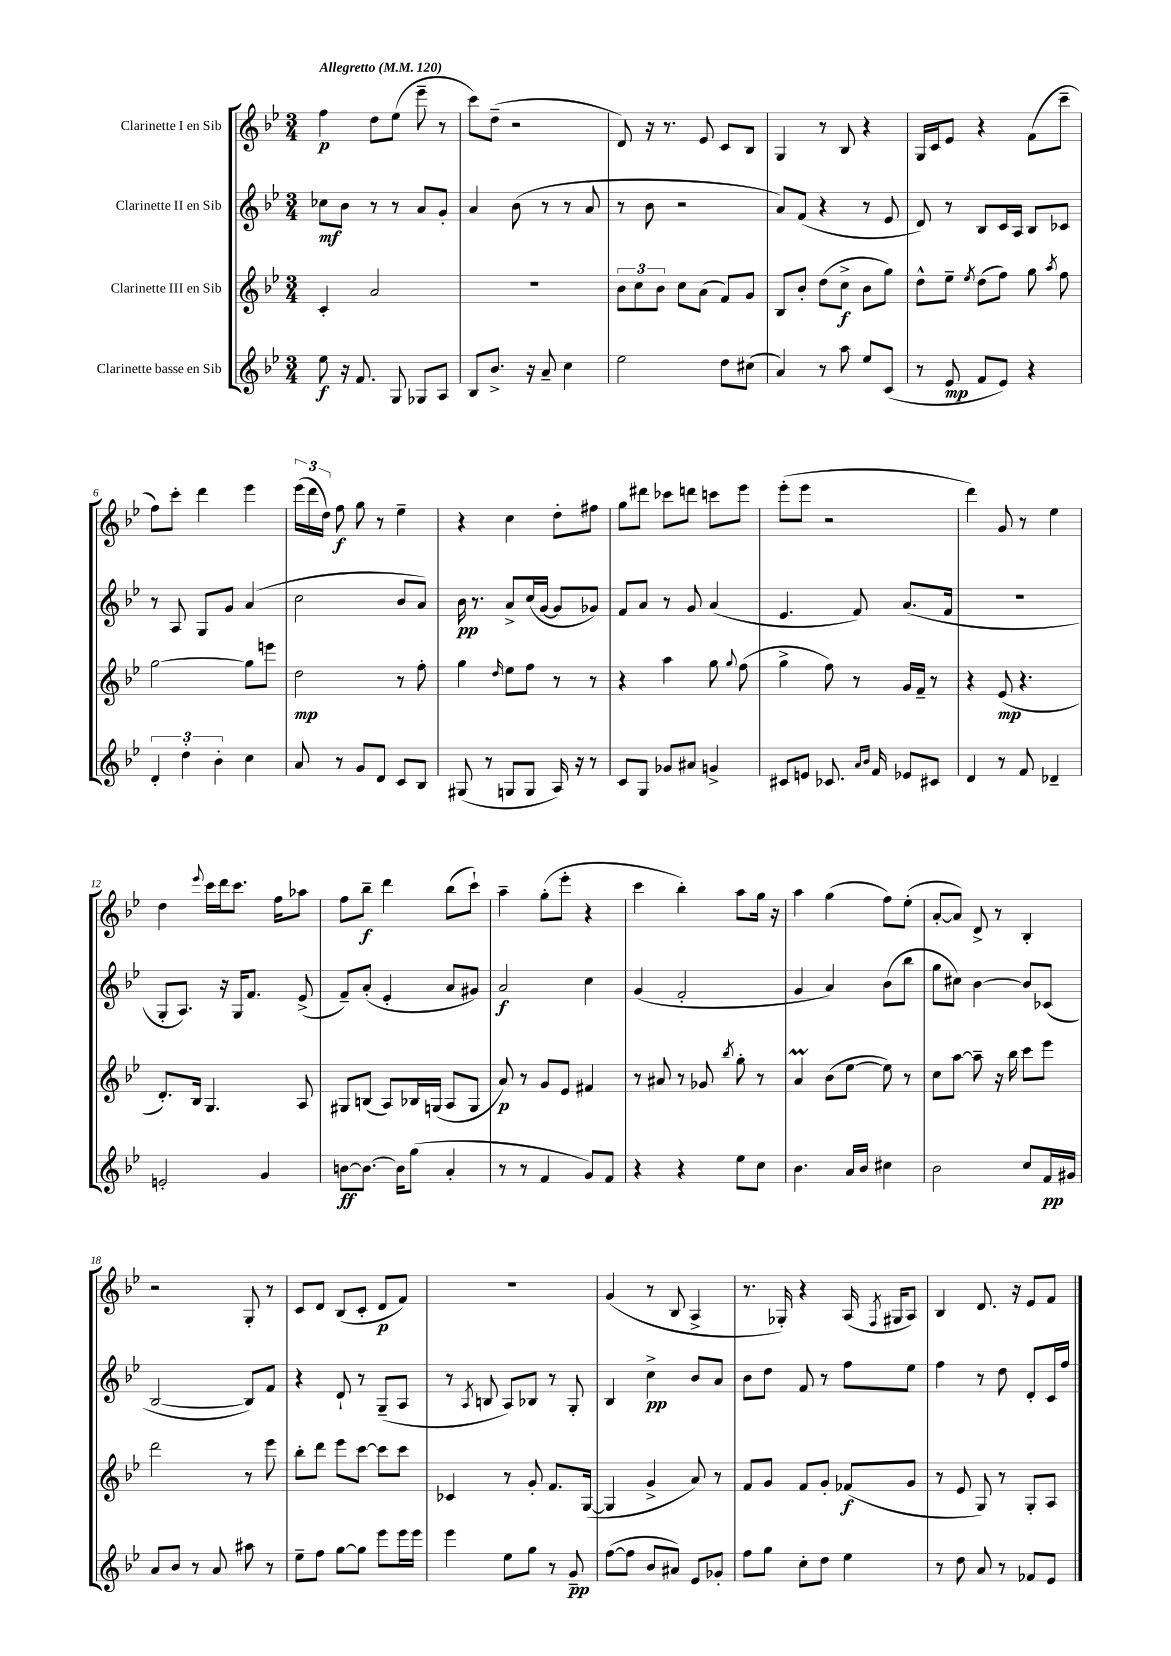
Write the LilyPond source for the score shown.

<<
\new StaffGroup <<
\new Staff = "s0" \with { instrumentName = "Clarinette I en Sib" } {
    \clef treble \key bes \major \numericTimeSignature \time 3/4 \tempo "Allegretto" 4 = 120
    \autoBeamOff f''4\p d''8[ ees''8]( ees'''8-- r8 |
    c'''8[) d''8]--( r2 |
    d'8) r16 r8. ees'8 c'8[ bes8] |
    g4 r8 bes8 r4 |
    g16[ c'16 ees'8] r4 f'8[( c'''8]-- |
    f''8[) c'''8]-. d'''4 ees'''4 |
    \tuplet 3/2 { ees'''16[( d'''16 d''16]) } f''8\f g''8 r8 ees''4-- |
    r4 c''4 d''8[-. fis''8] |
    g''8[ dis'''8] ces'''8[ d'''8] c'''8[ ees'''8] |
    ees'''8[-.( ees'''8] r2 |
    d'''4) g'8 r8 ees''4 |
    d''4 \appoggiatura { ees'''8 } c'''16[ d'''16 c'''8.] f''16[ aes''8] |
    f''8[ bes''8]--\f d'''4 bes''8[( c'''8]-!) |
    a''4-- g''8[-.( ees'''8]-. r4 |
    c'''4 bes''4-.) a''8[ g''16] r16 |
    a''4 g''4( f''8[) ees''8]-.( |
    a'8[~-. a'8]) d'8-> r8 bes4-. |
    r2 g8-. r8 |
    c'8[ d'8] bes8[( c'8]-. d'8[\p f'8]) |
    R2. |
    g'4( r8 bes8 a4-> |
    r8. ges16-.) r4 a16( \acciaccatura { f8 } gis16[ a8]) |
    bes4 d'8. r16 ees'8[ f'8] \bar "|." |
}
\new Staff = "s1" \with { instrumentName = "Clarinette II en Sib" } {
    \clef treble \key bes \major \numericTimeSignature \time 3/4
    \autoBeamOff ces''8[\mf bes'8] r8 r8 a'8[ g'8]-. |
    a'4 bes'8( r8 r8 a'8 |
    r8 bes'8 r2 |
    a'8[) f'8]( r4 r8 ees'8 |
    d'8) r8 bes8[ c'16 a16] bes8[ ces'8] |
    r8 a8 g8[ g'8] a'4( |
    c''2 bes'8[ a'8]) |
    bes'16\pp r8. a'8[-> c''16( g'16]~ g'8[ ges'8]) |
    f'8[ a'8] r8 g'8 a'4( |
    ees'4. f'8) a'8.[( f'16] |
    R2. |
    g8[-. a8.]) r16 g16[ f'8.] ees'8->( |
    f'8[--) a'8]-.( ees'4-. a'8[ gis'8]) |
    a'2\f c''4 |
    g'4( f'2-. |
    g'4 a'4) bes'8[( bes''8] |
    g''8[ cis''8]) bes'4~ bes'8[ ces'8]( |
    bes2~ bes8[) f'8] |
    r4 d'8-! r8 g8[--( a8] |
    r8 \acciaccatura { a8 } b8 a8[) bes8] r8 g8-. |
    bes4 c''4->\pp bes'8[ a'8] |
    bes'8[ d''8] f'8 r8 f''8[ ees''8] |
    f''4 r8 d''8 d'8[-. c'16 f''16] \bar "|." |
}
\new Staff = "s2" \with { instrumentName = "Clarinette III en Sib" } {
    \clef treble \key bes \major \numericTimeSignature \time 3/4
    \autoBeamOff c'4-. a'2 |
    R2. |
    \tuplet 3/2 { bes'8[ c''8 bes'8] } c''8[ a'8]( f'8[) g'8] |
    bes8[ bes'8]-. d''8[( c''8]->\f bes'8[ g''8]) |
    d''8[-^ ees''8]-- \acciaccatura { ees''8 } d''8[( f''8]) g''8 \acciaccatura { a''8 } f''8 |
    g''2~ g''8[ e'''8] |
    d''2\mp r8 f''8-. |
    g''4 \grace { d''16 } ees''8[ f''8] r8 r8 |
    r4 a''4 g''8 \appoggiatura { g''8 } f''8( |
    g''4-> f''8) r8 g'16[ f'16]-- r8 |
    r4 ees'8\mp( r4. |
    d'8.[-.) bes16] g4. a8 |
    gis8[ b8]( a8[) bes16 g16]( a8[ g8] |
    a'8\p) r8 g'8[ ees'8] fis'4 |
    r8 ais'8 r8 ges'8 \acciaccatura { bes''8 } g''8-. r8 |
    a'4\prall bes'8[( ees''8]~ ees''8) r8 |
    c''8[ a''8]~ a''8-- r16 bes''16 c'''8[ ees'''8] |
    d'''2 r8 ees'''8 |
    bes''8[-. d'''8] ees'''8[ c'''8]~ c'''8[ c'''8] |
    ces'4 r8 g'8-. f'8.[ g16]~( |
    g4 g'4-> a'8) r8 |
    f'8[ g'8] f'8[ g'8]-. fes'8[\f( g'8] |
    r8 ees'8 g8) r8 g8[-. a8] \bar "|." |
}
\new Staff = "s3" \with { instrumentName = "Clarinette basse en Sib" } {
    \clef treble \key bes \major \numericTimeSignature \time 3/4
    \autoBeamOff ees''8\f r16 f'8. g8 ges8[ a8] |
    bes8[ bes'8.]-> r16 a'8-- c''4 |
    ees''2 d''8[ cis''8]( |
    a'4) r8 a''8 ees''8[ c'8]( |
    r8 ees'8\mp f'8[ ees'8]) r4 |
    \tuplet 3/2 { d'4-. d''4-. bes'4-. } c''4 |
    a'8 r8 g'8[ d'8] c'8[ bes8] |
    gis8( r8 g8[ g8] a16) r16 r8 |
    c'8[ g8] ges'8[ ais'8] g'4-> |
    cis'8[ e'8] ces'8. \grace { a'16[ bes'16] } f'16 ees'8[ cis'8] |
    d'4 r8 f'8 des'4-- |
    e'2-. g'4 |
    b'8[~\ff b'8.]~ b'16[ g''8]( a'4-. |
    r8 r8 f'4 g'8[) f'8] |
    r4 r4 ees''8[ c''8] |
    bes'4. a'16[ bes'16] cis''4 |
    bes'2 c''8[ f'16\pp gis'16] |
    a'8[ bes'8] r8 a'8 ais''8 r8 |
    ees''8[-- f''8] g''8[~ g''8] ees'''8[ ees'''16 ees'''16] |
    ees'''4 ees''8[ g''8] r8 g'8--\pp |
    f''8[~( f''8] bes'8[ ais'8]) ees'8[ ges'8]-. |
    f''8[ g''8] c''8[-. d''8] ees''4 |
    r8 d''8 a'8 r8 fes'8[ ees'8] \bar "|." |
}
>>
>>
